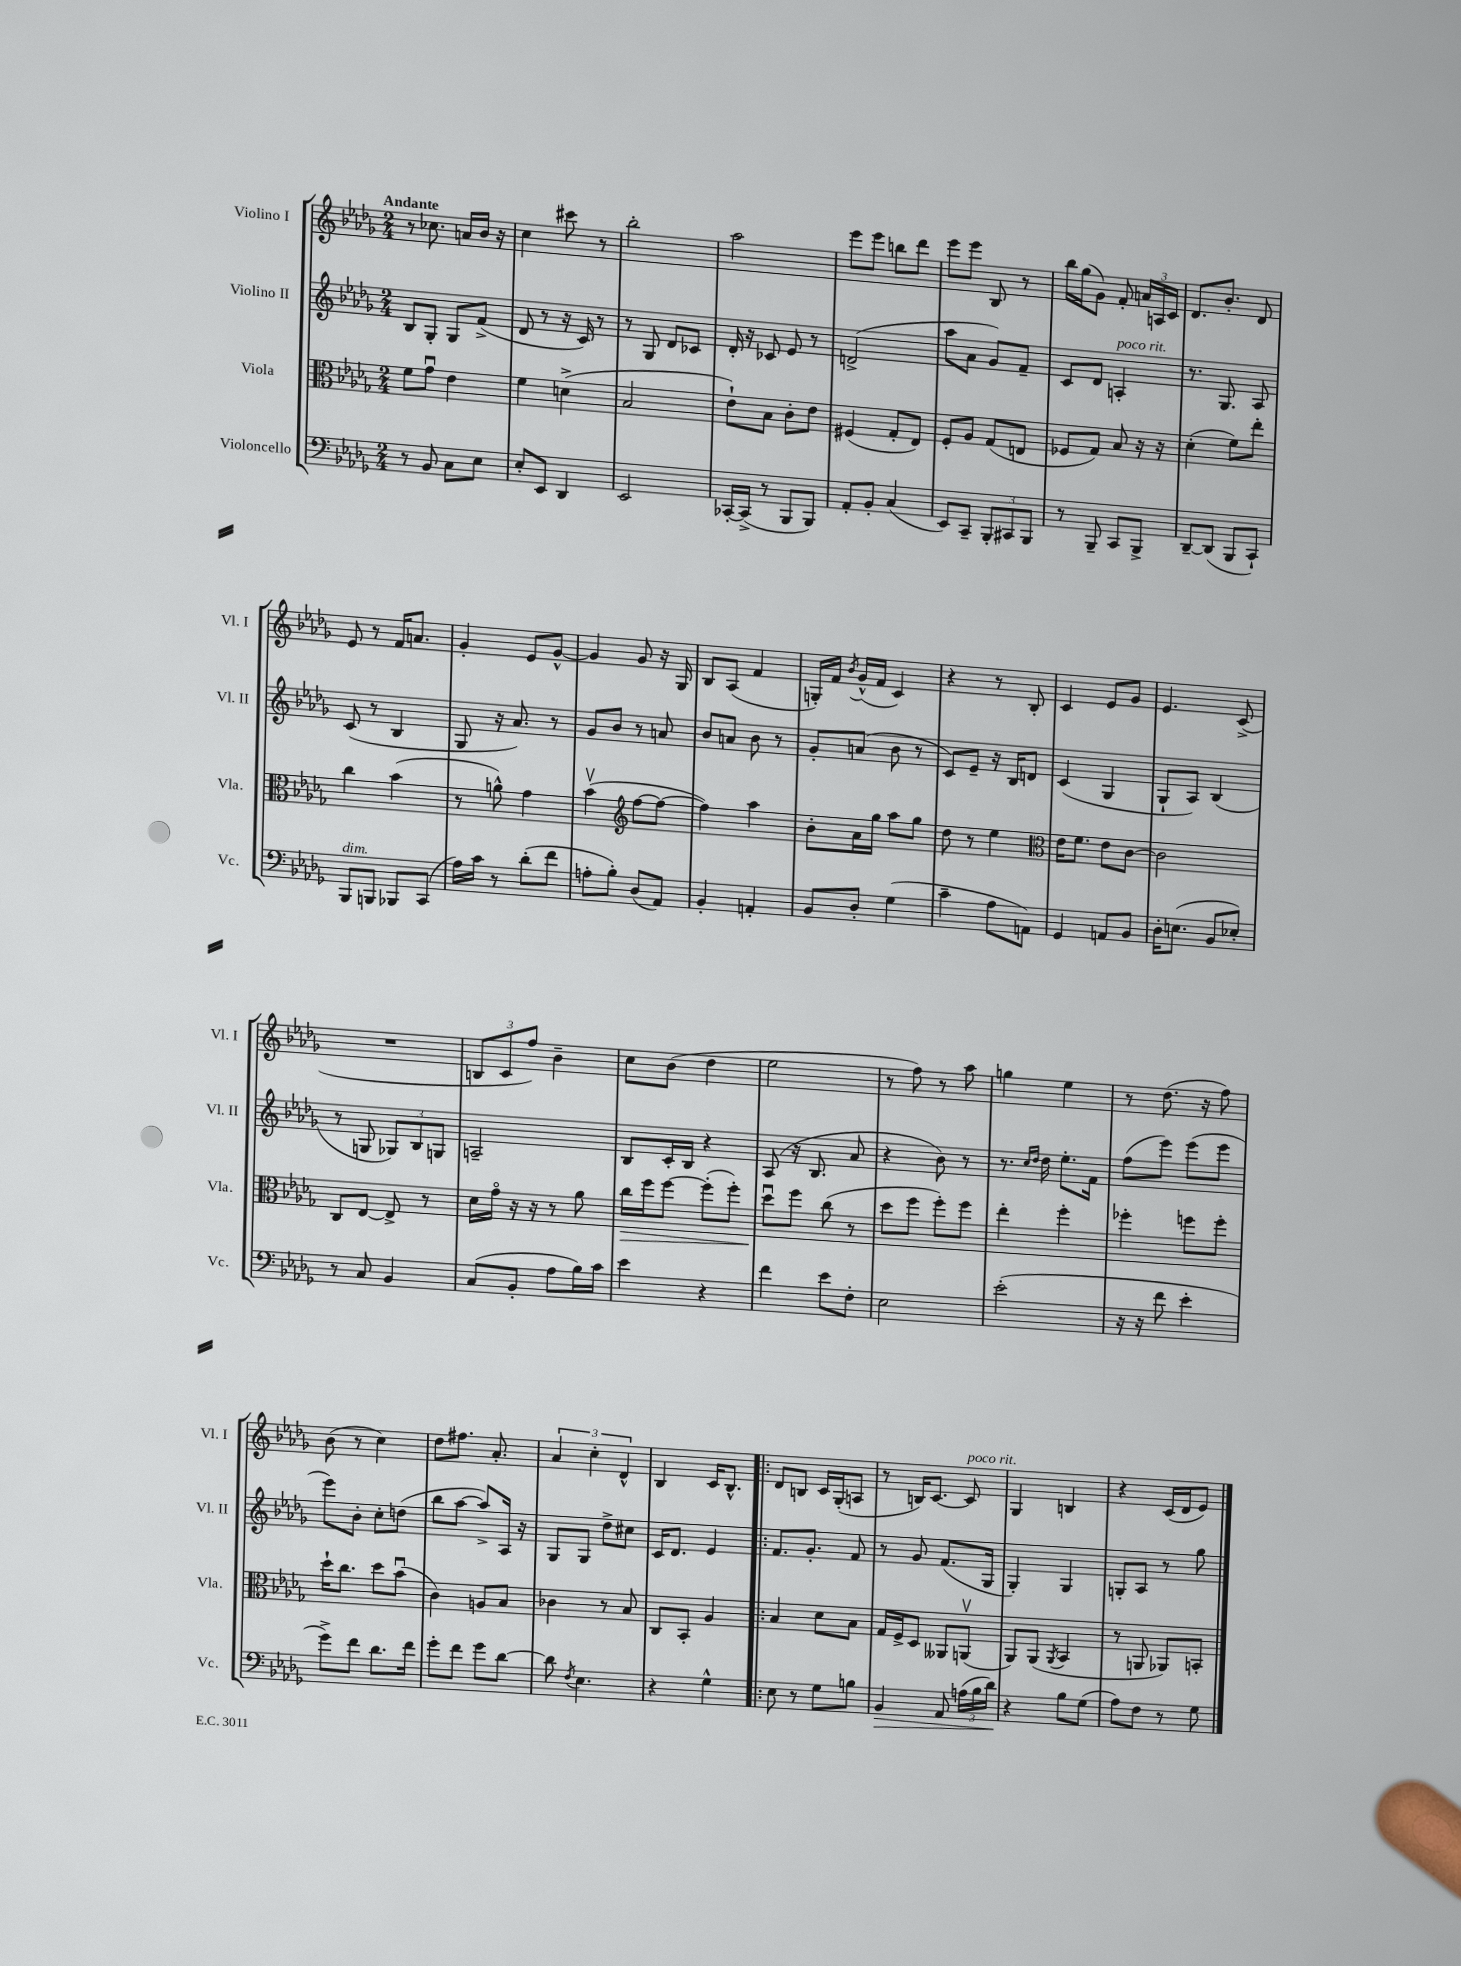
<<
\new StaffGroup <<
\new Staff = "s0" \with { instrumentName = "Violino I" shortInstrumentName = "Vl. I" } {
    \clef treble \key des \major \numericTimeSignature \time 2/4 \tempo "Andante"
    \autoBeamOff r8 ces''8. a'16[ bes'16] r16 |
    c''4 cis'''8 r8 |
    bes''2-. |
    aes''2 |
    ees'''8[ ees'''8] b''8[ des'''8] |
    ees'''8[ ees'''8] bes8 r8 |
    bes''16[ ges''16( ges'8]) f'8-. \tuplet 3/2 { a'16[ a16 c'16] } |
    des'8.[ bes'8.]-. des'8 |
    ees'8 r8 f'16[ a'8.] |
    ges'4-. ees'8[ ges'8]~-^ |
    ges'4 ges'8 r16 ges16 |
    bes8[ aes8]( f'4 |
    g16[-.) f'16] \acciaccatura { bes'8 } ges'16[-^( f'16] c'4) |
    r4 r8 bes8-. |
    c'4 ees'8[ ges'8] |
    ees'4. c'8->( |
    R2 |
    \tuplet 3/2 { b8[ c'8 f''8]) } bes'4-- |
    c''8[ bes'8]( des''4 |
    ees''2 |
    r8 f''8) r8 aes''8 |
    g''4 ees''4 |
    r8 des''8.( r16 f''8) |
    bes'8( r8 c''4) |
    des''8[ fis''8.] aes'8.-. |
    \tuplet 3/2 { aes'4 c''4-. des'4-^ } |
    bes4 c'16[ bes8.]-^ |
    \bar ".|:" des'8[ b8] c'16[ ges16-.( a8] |
    r8 b16[) c'8.]~ c'8^\markup { \italic "poco rit." } |
    ges4 b4 |
    r4 c'16[( des'16 ees'8]) \bar "|." |
}
\new Staff = "s1" \with { instrumentName = "Violino II" shortInstrumentName = "Vl. II" } {
    \clef treble \key des \major \numericTimeSignature \time 2/4
    \autoBeamOff bes8[ ges8]-. ges8[ f'8]->( |
    des'8 r8 r16 c'16) r8 |
    r8 ges8 des'8[ ces'8] |
    des'16-. r16 ces'8 ees'8 r8 |
    d'2->( |
    aes''8[ aes'8] ges'8[) f'8]-- |
    c'8[ des'8] a4-.^\markup { \italic "poco rit." } |
    r8. ges8. aes8 |
    c'8( r8 bes4 |
    ges8 r16 aes'8.) r8 |
    ges'8[ bes'8] r8 a'8 |
    bes'8[ a'8] bes'8 r8 |
    ges'8[-. a'8]( bes'8 r8 |
    c'8[) ees'8]-- r16 bes16[ d'8] |
    c'4( ges4 |
    ges8[-! aes8]) bes4( |
    r8 g8 \tuplet 3/2 { ges8[) bes8 g8] } |
    a2-- |
    bes8[ c'16-. bes16] r4 |
    aes8( r16 bes8. aes'8 |
    r4 bes'8) r8 |
    r8. \grace { c''16[ des''16] } des''16 ees''8.[-. f'16] |
    f''8[( ees'''8]) ees'''8[( ees'''8] |
    ees'''8[) bes'8]-. c''8[-. d''8]( |
    bes''8[ aes''8]~ aes''8[->) aes16] r16 |
    ges8[ ges8] des''8[-> cis''8] |
    c'16[ des'8.] ees'4 |
    \bar ".|:" f'8.[ ges'8.]-. f'8 |
    r8 ges'8 f'8.[( ges16] |
    ges4-.) ges4 |
    g8[-. aes8] r8 ges''8 \bar "|." |
}
\new Staff = "s2" \with { instrumentName = "Viola" shortInstrumentName = "Vla." } {
    \clef alto \key des \major \numericTimeSignature \time 2/4
    \autoBeamOff f'8[ ges'8]\downbow ees'4 |
    f'4 d'4->( |
    bes2 |
    ees'8[-!) bes8] c'8[-. ees'8] |
    fis4( ges8[-. ees8]) |
    f8[-. aes8] ges8[( e8] |
    fes8[ ges8]) bes8 r16 r16 |
    des'4-.( f'8[) ees''8]-. |
    c''4 bes'4( |
    r8 a'8-^) ges'4 |
    bes'4\upbow( \clef treble f''8[~ f''8]~ |
    f''4) aes''4 |
    bes'8[-. aes'16 ges''16] aes''8[ ges''8] |
    des''8 r8 ees''4 |
    \clef alto ees'16[ f'8.] ees'8[ c'8]~ |
    c'2 |
    c8[ ees8]~ ees8-> r8 |
    des'16[ ges'16]\flageolet r16 r16 r8 aes'8 |
    c''16[\> f''16 f''8]~ f''8[-.( f''8]-.) |
    des''8[\downbow\! f''8] c''8( r8 |
    des''8[ f''8] f''8[-.) f''8] |
    ees''4-. f''4-. |
    fes''4-. f''8[ f''8]-. |
    des''16[-! c''8.] des''8[ bes'8]\downbow( |
    c'4) a8[ bes8] |
    ces'4 r8 bes8 |
    c8[ bes,8]-. aes4 |
    \bar ".|:" bes4 des'8[ bes8] |
    ges16[ f16-> des8] aeses,8[ a,8]\upbow( |
    aes,8[) aes,8]( \acciaccatura { aes,8 } bes,4 |
    r8 a,8 aes,8[) b,8]-. \bar "|." |
}
\new Staff = "s3" \with { instrumentName = "Violoncello" shortInstrumentName = "Vc." } {
    \clef bass \key des \major \numericTimeSignature \time 2/4
    \autoBeamOff r8 bes,8 c8[ ees8] |
    ees8[-. ees,8] des,4 |
    ees,2 |
    ces,16[~-. ces,16]->( r8 bes,,8[ bes,,8]) |
    aes,8[-. bes,8]-. c4( |
    ees,8[) c,8]-- \tuplet 3/2 { bes,,8[-. cis,8 bes,,8] } |
    r8 bes,,8-- c,8[ bes,,8]-> |
    des,8[~-- des,8]( bes,,8[ c,8]-!) |
    bes,,8[^\markup { \italic "dim." } b,,8] bes,,8[ c,8]( |
    aes16[) c'16] r8 des'8[-.( f'8] |
    a8[-. bes8]-.) des8[( aes,8]) |
    bes,4-. a,4-. |
    bes,8[ des8]-. ges4( |
    c'4-- aes8[ a,8]) |
    ges,4 a,8[ bes,8] |
    des16[-. e8.]( bes,8[ ees8]-.) |
    r8 c8 bes,4 |
    c8[( bes,8]-. aes8[ bes16) c'16] |
    ees'4 r4 |
    f'4 ees'8[ f8]-. |
    ees2 |
    ees'2-.( |
    r16 r16 f'8 ees'4-. |
    ges'8[->) f'8] des'8.[ f'16] |
    ges'8[-. f'8] ges'8[ des'8]~ |
    des'8 \acciaccatura { f8 } ees4. |
    r4 ges4-^ |
    \bar ".|:" ees8 r8 ges8[ b8] |
    bes,4\> aes,8 \tuplet 3/2 { a16[( bes16 des'16]\!) } |
    r4 bes8[ ges8]( |
    aes8[) f8] r8 ges8 \bar "|." |
}
>>
>>
\layout { \context { \Score \remove "Bar_number_engraver" } }
